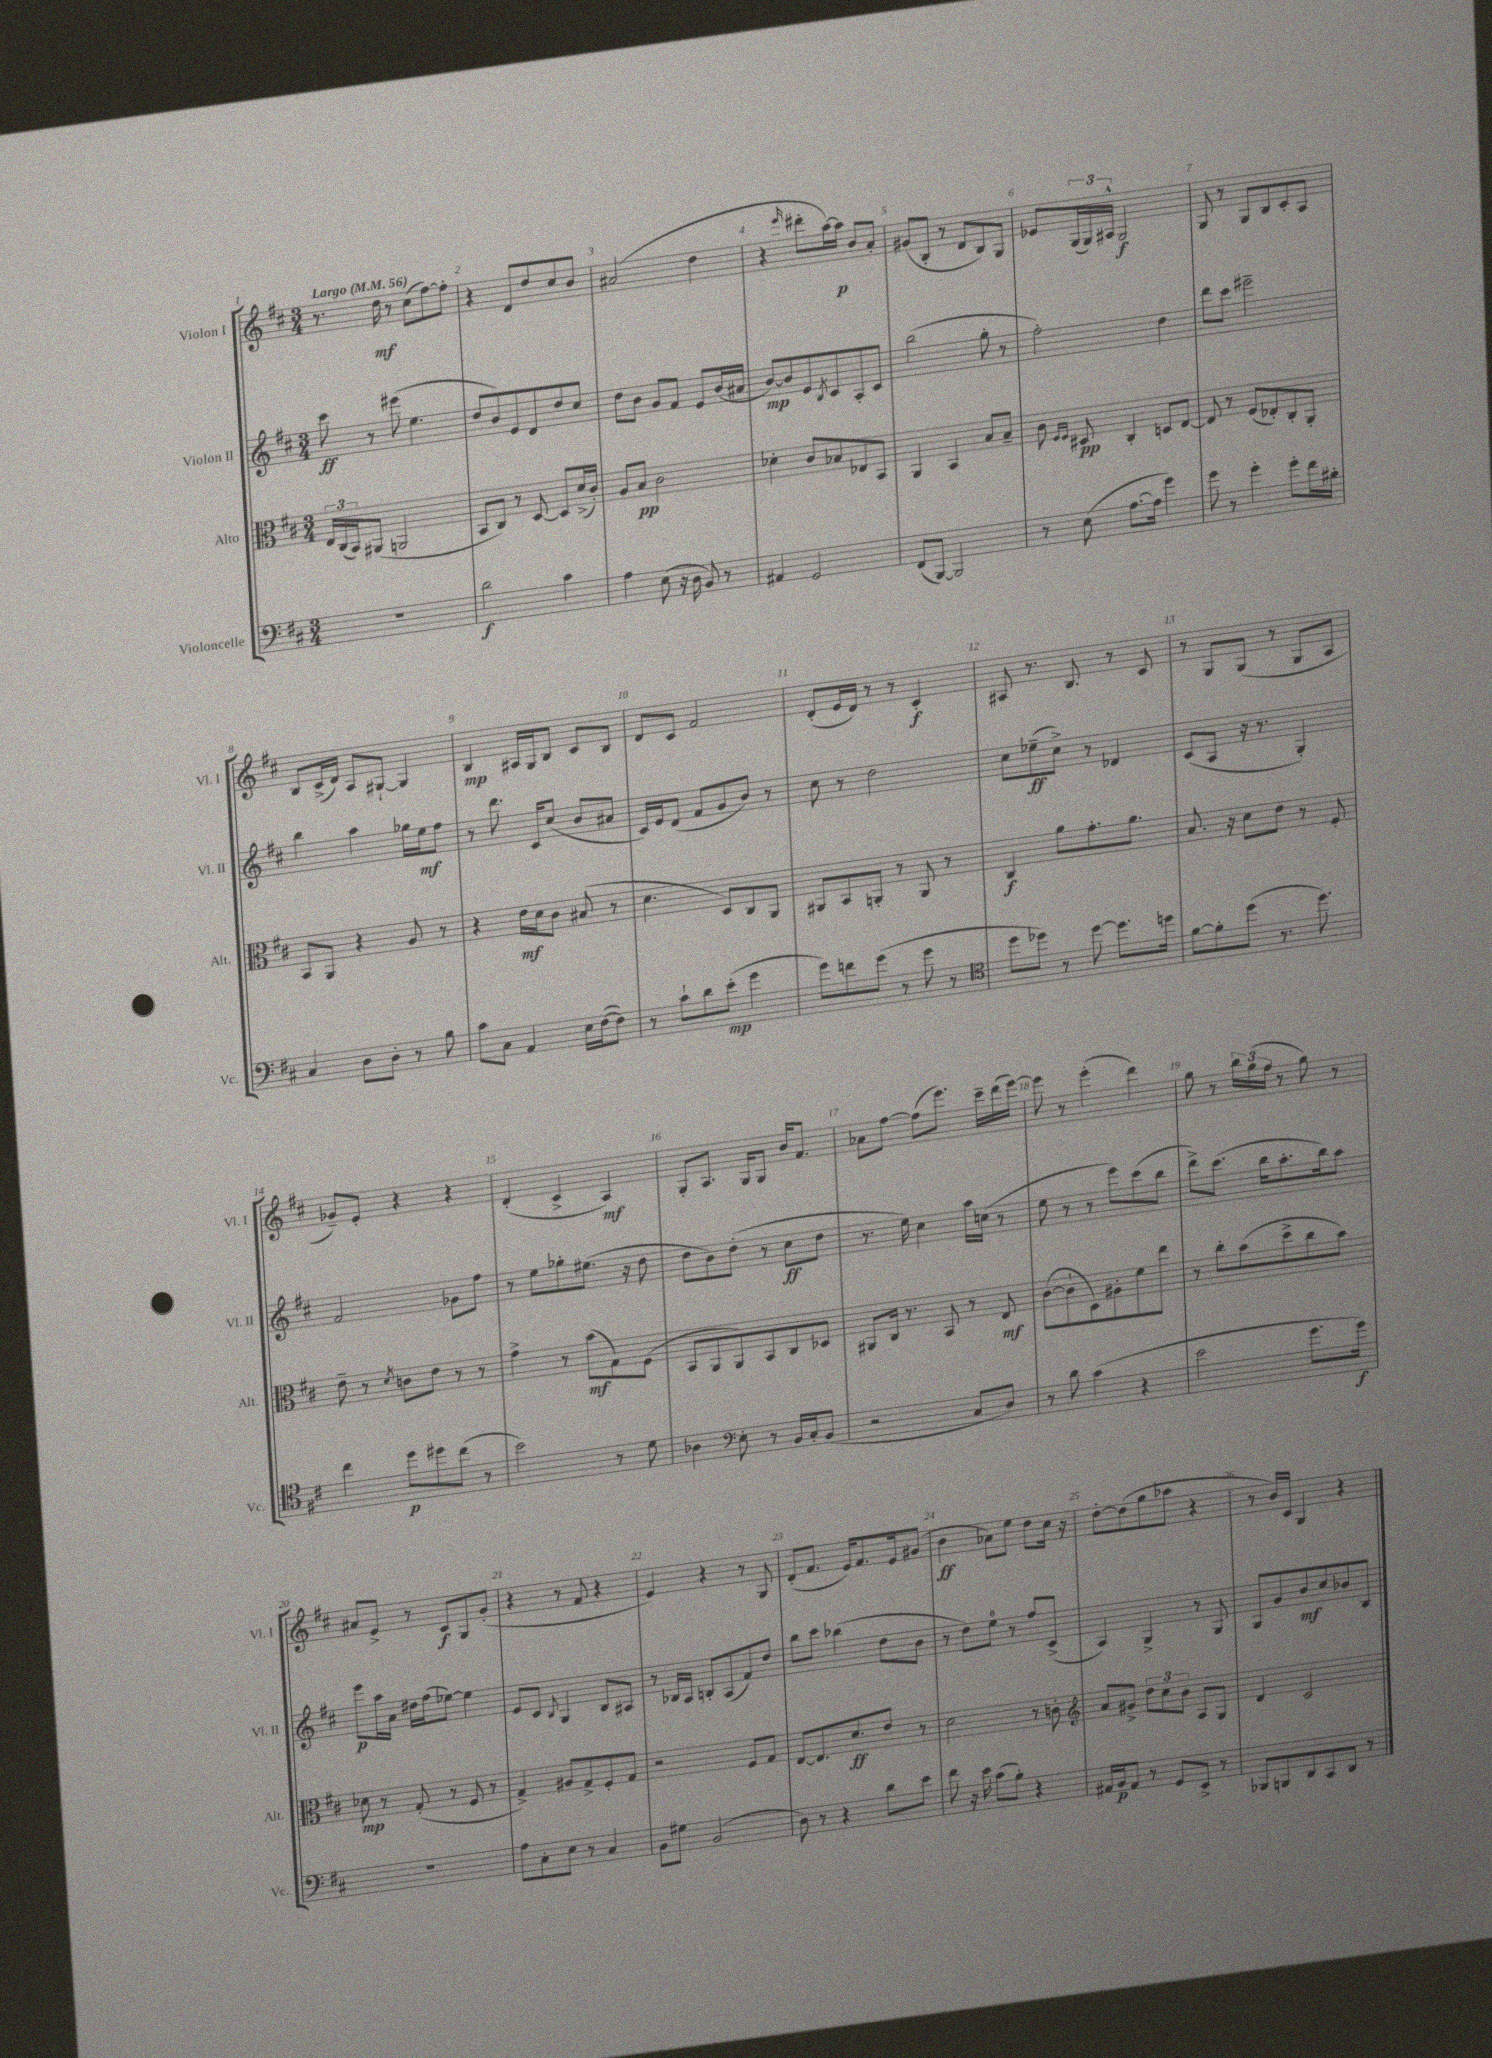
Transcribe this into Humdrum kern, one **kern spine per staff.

**kern	**kern	**kern	**kern
*staff4	*staff3	*staff2	*staff1
*clefF4	*clefC3	*clefG2	*clefG2
*k[f#c#]	*k[f#c#]	*k[f#c#]	*k[f#c#]
*M3/4	*M3/4	*M3/4	*M3/4
*MM56	*MM56	*MM56	*MM56
2.r	24E/LL	8ccc#\	8.r
.	(24C#/	.	.
.	24BB/J)	.	.
.	(8AA#/J	8r	.
.	.	.	16dd\
.	2AA/	(8eee#\	8r
.	.	4.ee\	(8cc#\L
.	.	.	[8ff#\)
.	.	.	8ff#'\]J
=	=	=	=
2d\	8BB/L	8dd/L	4r
.	8C#/J)	8b/)	.
.	8r	8e/	8d/L
.	[8D/	8d/	8dd/
4c#\	8D/]L	8dd/	8cc#/
.	(16d^/L	8cc#/J	8b/J
.	16c#'/JJ)	.	.
=	=	=	=
4A\	8A/L	8dd\L	(2a#/
.	8B/J	8b\J	.
(8E\	2c#\	8g/L	.
16r	.	8f#/J	.
16D\	.	.	.
8BB/)	.	8e/L	4dd\
8r	.	(16b/L	.
.	.	16a#/JJ	.
=	=	=	=
4AA#/	4d-'\	[8b/L)	4r
.	.	8b/]	.
.	.	.	16qqeee/
2GG/	8c#/L	8e/	8ddd#'\L
.	.	8qB/	.
.	8B-/	8c#/	[16aa\L)
.	.	.	16aa\]JJ
.	8E-/	8A'/	8b/L
.	8BB/J	8c#/J	8a'/J
=	=	=	=
(8FF#/L	4AA/	(2bb\	(8g#/L
[8BBB/J)	.	.	8B'/J
2BBB/]	4BB/	.	8r
.	.	.	8d/L
.	8B/L	8gg'\	8B/)
.	8B~/J	8r	8G/J
=	=	=	=
8r	8c#\	2ff#'\)	8e-/L
.	16qqF#/LL	.	.
.	16qqF#/JJ	.	.
(8E\	8D#/	.	(24G/L
.	.	.	24G/)
.	.	.	24A#^^/JJ
[8.A\L	4C#'/	.	2G/
16A\]Jk	.	.	.
4g\)	8D/L	4dd\	.
.	[8E/J	.	.
=	=	=	=
8g\	8E/]	8ddd\L	8G/
8r	8r	8ccc#\J	8r
4g'\	(8F#/L	2eee#~\	8G/L
.	8E-'/)	.	8B/
8g'\L	8C#'/	.	8c#'/
16f#\L	8AA'/J	.	8A/J
16B#'\JJ	.	.	.
=	=	=	=
4C#/	8BB/L	4bb\	8B/L
.	8AA/J	.	(16c#^/L
.	.	.	16d/JJ)
8D\L	4r	4aa\	8A/L
8D'\J	.	.	[8G#`/J
8r	8A/	16gg-\LL	4G#/]
.	.	16ee\J	.
8B\	8r	8ff#\J	.
=	=	=	=
8c#\L	4r	8r	4B/
8C#\J	.	8.ddd\	.
4AA/	16e\LL	.	16A#/LL
.	16d\J	16c#/LK	16G/J
.	8c#\J	(8cc#/J	8B/J
16E\LL	(8B#/	8b/L	8c#/L
([16F#\J	.	.	.
8F#\]J)	8r	8a#/J	8B/J
=	=	=	=
8r	4.d\	16c#/LL)	8d/L
.	.	16e/J	.
8c#`\L	.	(8d/J	8c#/J
8d\	.	8f#/L	2f#/
(8e'\J	8D/L)	8g/	.
4g\	8C#/	8b/J)	.
.	8AA/J	8r	.
=	=	=	=
8g\L)	8AA#/L	8cc#\	(8d'/L
8f\	8BB/	8r	16e/L
.	.	.	16d/JJ)
(8g\J	8AA'/J	2dd\	8r
8r	8r	.	8r
8g\	8AA/	.	4c#'/
8r	8r	.	.
=	=	=	=
*clefC4	*	*	*
8dd\L	4C#/	8cc#\L	8A#/
8dd-\J)	.	(8ee-~\	8.r
8r	8a\L	8cc#^\J)	.
.	.	.	8.B/
[8dd-\	8.g'\	8r	.
8.dd-\]L	.	4d-/	8r
.	8.a\J	.	.
.	.	.	8c#/
16dd\Jk	.	.	.
=	=	=	=
[8f#\L	8.B/	(8c#/L	8r
8f#'\]	.	8A/J	8G/L
.	16r	.	.
(8dd\J	8d\L	16r	(8G/J
.	.	8.r	.
8.r	8e\J	.	8r
.	8r	4G'/)	8G/L
8.dd\)	.	.	.
.	8F#'/	.	8A/J
=	=	=	=
4cc#\	8e~\	2f#/	8g-~/L)
.	8r	.	8e'/J
.	8qd/	.	.
8dd\L	8c\L	.	4r
8dd#\	8e\J	.	.
(8cc#\J	8r	8g-\L	4r
8r	8r	8ff#\J	.
=	=	=	=
2b\)	4g^\	8r	(4d'/
.	.	8ee\L	.
.	8r	8gg-'\	4c#^/
.	(8b\L	(8.ee#\J	.
8r	8G\)	.	4A/)
.	.	16r	.
8d\	(8F#\J	8dd\	.
=	=	=	=
4A-\	8BB/L	8dd\L	8G'/L
.	8AA/	8b\)	8.A/J
*clefF4	*	*	*
8E'\	8AA/)	(8dd'\J	.
.	.	.	16G/LK
8r	8BB/	8r	8G/J
16BB/LL	8C#/	8cc#\L	16b/LK
16C#'/J	.	.	8.f#/J
(8BB/J	8D-/J	8dd\J	.
=	=	=	=
2r	8AA#/L	8.r	8a-\L
.	16C#/Jk	.	[8ff#\J
.	8.r	16ee\)	.
.	.	4cc#\	(8ff#\]L
.	8BB/	.	8.eee\J)
8C#/L	8r	16aa\LL	.
.	.	(16cc\JJ	16ccc#~\LL
8D/J)	8E/	8r	(16ddd\
.	.	.	[16eee\JJ)
=	=	=	=
8r	([8c#\L	8ee\	8eee\]
8d\	8c#`\]	8r	8r
(4c#\	8D\)	8r	(4eee'\
.	8A#'\	8eee\L)	.
4r	8f#\	(8ccc#\	4ddd\)
.	8ee\J	8bb\J	.
=	=	=	=
2e\	8r	8ddd^\L)	8gg\
.	8cc#'\L	(8.ccc#\J	8r
.	(8b\	.	24bb\LL
.	.	.	(24gg\
.	.	16bb\LK	.
.	.	.	24ff#\JJ
.	8dd^\	8.aa'\	8r
8.g\L	8cc#\	.	8gg\)
.	.	16bb\k)	.
.	8b\J)	8aa\J	8r
16g\Jk)	.	.	.
=	=	=	=
2.r	8d-\	8eee\L	8a#/L
.	8r	16aa\L	8e^/J
.	.	16a\JJ	.
.	(8G'/	16dd#\LL	8r
.	.	(16ff#\J	.
.	8r	[8ee-\J)	8c#/L
.	8F#/	4ee-\]	8G/
.	8r	.	(8g'/J
=	=	=	=
8A\L	4G^/)	8e/L	4r
8C#'\	.	8c#/J	.
.	.	8qqB/	.
8E\J	8A#/L	4G/	8r
8r	8G^/	.	8f#/
4C#/	8F#'/	8B/L	4r
.	8G/J	8A#/J	.
=	=	=	=
8BB\L	2r	8r	4e/)
8G#\J	.	16B-/LL	.
.	.	16A/JJ	.
(2BB/	.	8B'/L	4r
.	.	(8A/	.
.	8F#/L	8f#/)	8r
.	8G/J	8dd/J	8G/
=	=	=	=
8D\)	[8E/L	8bb\L	(8d'/L
8r	8.E/]	8ccc#\J	8.f#/J
4r	.	(4bb-\	.
.	8.d/	.	16e/LK)
.	.	.	8.f#/
8d\L	8e/J	8dd\L	.
.	.	.	16e/k
8e\J	8r	8b\J	(8g#/J
=	=	=	=
8f#\	2d\	8r	4b\
16r	.	8dd\L)	.
16e\	.	.	.
(8c#\L	.	8ee\J	8a-\L)
8B'\J)	.	8r	8ee\J
4r	8r	8ff#/L	8dd\L
.	8c'\	(8c#^/J	16cc#\Jk
.	.	.	16r
=	=	=	=
*	*clefG2	*	*
16AA#/LL	8a/L	4A/)	[8dd'\L
16BB/J	.	.	.
8AA#/J	8g#^/J	.	(8dd\]
8r	12dd\L	4G^/	8gg\
.	12cc#\	.	.
8GG/L	.	.	8aa-\J
.	12b\J	.	.
8EE^/J	8A/L	8r	4r
8r	8G/J	8G/	.
=	=	=	=
8BBB-/L	4d/	8G/L	8r
8BBB/	.	8g/	16b/LL)
.	.	.	16c#/JJ
8DD/	2c#/	8b/	4G/
8CC#/	.	8cc#/	.
8DD/J	.	8b-/	4r
8r	.	8B/J	.
==	==	==	==
*-	*-	*-	*-
